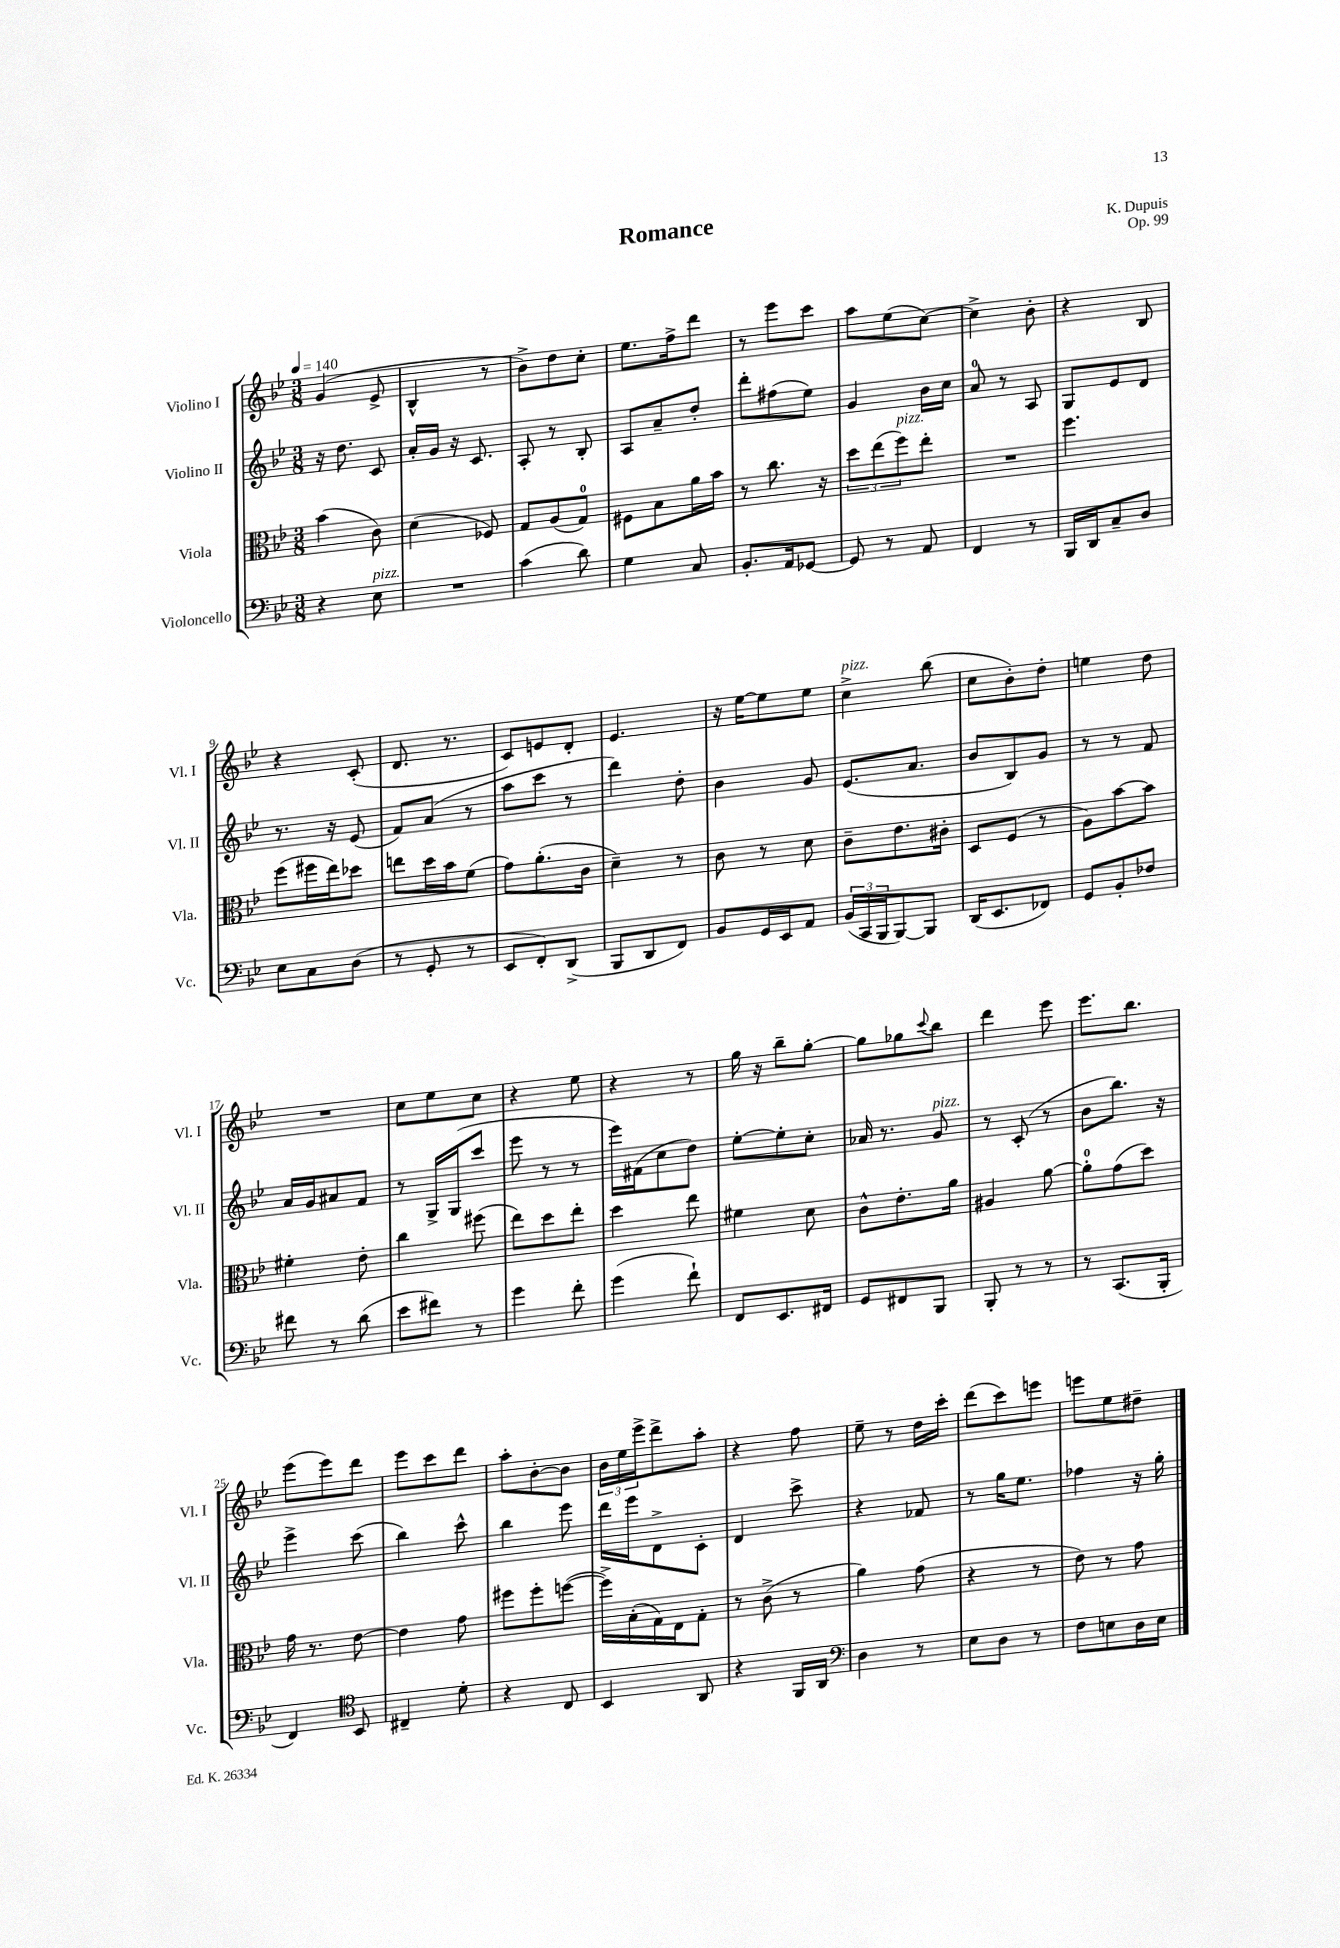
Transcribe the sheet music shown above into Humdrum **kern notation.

**kern	**kern	**kern	**kern
*part4	*part3	*part2	*part1
*staff4	*staff3	*staff2	*staff1
*I"Violoncello	*I"Viola	*I"Violino II	*I"Violino I
*I'Vc.	*I'Vla.	*I'Vl. II	*I'Vl. I
*clefF4	*clefC3	*clefG2	*clefG2
*k[b-e-]	*k[b-e-]	*k[b-e-]	*k[b-e-]
*M3/8	*M3/8	*M3/8	*M3/8
*MM140	*MM140	*MM140	*MM140
=1	=1	=1	=1
4r	(4b-\	16r	(4g/
.	.	8.dd\	.
!LO:TX:a:i:t=pizz.	!	!	!
8E-\	8c\)	8c/	8e-^/
=2	=2	=2	=2
4.r	(4d\	16a'/LL	4B-^^/
.	.	16g/JJ	.
.	.	16r	.
.	.	8.c/	.
.	8F-X/)	.	8r
=3	=3	=3	=3
(4c\	8G/L	8A'/	8b-^\L)
.	(8A/	8r	8dd\
8d\)	8G/J)	8B-'/	8cc'\J
=4	=4	=4	=4
4G\	8F#X\L	8A/L	8.ee-\L
.	8B-\	8a~/	.
.	.	.	16ff^\k
8C/	16a\L	8dd'/J	8ddd\J
.	16b-\JJ	.	.
=5	=5	=5	=5
8.BB-'/L	8r	8ddd'\L	8r
.	8.cc\	(8ff#X\	8eee-\L
16AA/k	.	.	.
[8GG-X/J	.	8ee-\J)	8ccc\J
.	16r	.	.
=6	=6	=6	=6
8GG-/]	12dd\L	4g/	8aa\L
.	(12ee-\	.	.
8r	.	.	(8ee-\
!	!LO:TX:a:i:t=pizz.	!	!
.	12ff\)	.	.
8AA/	8ee-'\J	16b-\LL	[8cc\J)
.	.	16cc\JJ	.
=7	=7	=7	=7
4FF/	4.r	8a/	4cc^\]
.	.	8r	.
8r	.	8A/	8b-'\
=8	=8	=8	=8
16BBB-/LL	4.ff\	8G/L	4r
16DD/J	.	.	.
8C~/	.	8e-/	.
8D/J	.	8d/J	8B-/
!!LO:LB:g=z
=9	=9	=9	=9
8E-\L	(8ff\L	8.r	4r
8C\	16ff#X\L	.	.
.	16ee-\J)	16r	.
(8D\J	8dd-X\J	(8e-/	(8c'/
=10	=10	=10	=10
8r	8een\L	8f/L)	8.d/
8GG'/	16dd\L	(8a/J	.
.	16b-\J	.	8.r
8r	(8f\J	8r	.
=11	=11	=11	=11
8EE-/L	8g\L)	8aa\L	8c/L)
8FF'/)	(8.a'\	8ccc\J	8en/
(8DD^/J	.	8r	8d'/J
.	16c\Jk	.	.
=12	=12	=12	=12
8BBB-/L	4d~\)	4ddd\)	4.e-/
8DD/	.	.	.
8FF/J)	8r	8dd'\	.
=13	=13	=13	=13
8BB-/L	8c\	4b-\	16r
.	.	.	[16ee-\KL
16GG/L	8r	.	8ee-\]
16EE-/J	.	.	.
8AA/J	8d\	8g/	8ee-\J
=14	=14	=14	=14
!	!	!	!LO:TX:a:i:t=pizz.
(24BB-/LL	8c~\L	(8.e-/L	4cc^\
24CC/	.	.	.
24BBB-/J	.	.	.
[8BBB-/)	8.e-\	.	.
.	.	8.a/J	.
8BBB-/J]	.	.	(8bb-\
.	16c#X'\Jk	.	.
=15	=15	=15	=15
(16DD/KL	8D/L	8b-/L	8cc\L
8.EE-/	.	.	.
.	(8F/J	8B-/)	8b-'\)
8FF-X/J)	8r	8g/J	8dd'\J
=16	=16	=16	=16
8GG/L	8A\L)	8r	4een\
8BB-'/	[8b-\	8r	.
8F-X/J	8b-\J]	8f/	8dd\
!!LO:LB:g=z
=17	=17	=17	=17
8f#X\	4f#X'\	16a/LL	4.r
.	.	16g/J	.
8r	.	8a#X/	.
(8d\	8e-'\	8f/J	.
=18	=18	=18	=18
8e-\L	4cc\	8r	8cc\L
8f#X\J)	.	16G^/LL	8ee-\
.	.	(16G/J	.
8r	(8ff#X\	8ccc/J	8cc\J
=19	=19	=19	=19
4g\	8ee-\L)	8eee-\	4r
.	8dd\	8r	.
8f'\	8ee-'\J	8r	8ee-\
=20	=20	=20	=20
(4g\	4dd\	16eee-\LL)	4r
.	.	(16f#X\J	.
.	.	8cc\	.
8f`\)	8ee-\	8dd\J)	8r
=21	=21	=21	=21
8FF/L	4f#X\	[8ee-'\L	16gg\
.	.	.	16r
8.EE-/	.	8ee-'\]	8bb-~\L
.	8d\	8cc'\J	[8gg'\J
16FF#X/Jk	.	.	.
=22	=22	=22	=22
8GG/L	8c^^\L	16a-X/	8gg\L]
.	.	8.r	.
8FF#X/	8.e-'\	.	8gg-X\
.	.	.	8qqccc/
!	!	!LO:TX:a:i:t=pizz.	!
8BBB-/J	.	8g/	8bb-\J
.	16a\Jk	.	.
=23	=23	=23	=23
8BBB-'/	4A#X/	8r	4ddd\
8r	.	(8c'/	.
8r	[8a\	8r	8eee-\
=24	=24	=24	=24
8r	8a'\L]	8b-\L	8.eee-\L
(8.CC/L	(8g\	8.bb-\J)	.
.	.	.	8.bb-\J
.	8dd\J)	.	.
16BBB-'/Jk	.	16r	.
!!LO:LB:g=z
=25	=25	=25	=25
4FF/)	16g\	4eee-^\	(8eee-\L
.	8.r	.	.
.	.	.	8eee-\)
*clefC4	*	*	*
8BB-/	[8e-\	(8ccc\	8ddd\J
=26	=26	=26	=26
4C#X~/	4e-\]	4bb-\)	8eee-\L
.	.	.	8ccc\
8d'\	8g\	8ccc^^\	8ddd\J
=27	=27	=27	=27
4r	8ff#X\L	4bb-\	8aa'\L
.	8ff#'\	.	[8b-'\
8C/	([8ffn\J	8eee-\	8b-\J]
=28	=28	=28	=28
4BB-/	16ff^\LL])	16ddd\LL	24b-\LL
.	.	.	24ee-\
.	(16B-'\	16eee-\J	.
.	.	.	24eee-^\J
.	16G\)	8d^\	8ddd^\
.	16E-\J	.	.
8AA/	8G'\J	8c'\J	8aa'\J
=29	=29	=29	=29
4r	8r	4d/	4r
.	(8c^\	.	.
16FF/LL	8r	8ccc^\	8ff\
16AA/JJ	.	.	.
=30	=30	=30	=30
*clefF4	*	*	*
4D\	4a\)	4r	8ee-~\
.	.	.	8r
8r	(8g\	8f-X/	16dd\LL
.	.	.	16ccc'\JJ
=31	=31	=31	=31
8E-\L	4r	8r	(8ddd\L
8D\J	.	16gg\KL	8ccc\)
.	.	8.ee-\J	.
8r	8r	.	8eeen\J
=32	=32	=32	=32
8F\L	8e-\)	4ff-X\	8eeen\L
8En\	8r	.	8ee-\
16D\L	8g\	16r	8dd#X~\J
16E\JJ	.	16gg'\	.
==	==	==	==
*-	*-	*-	*-
